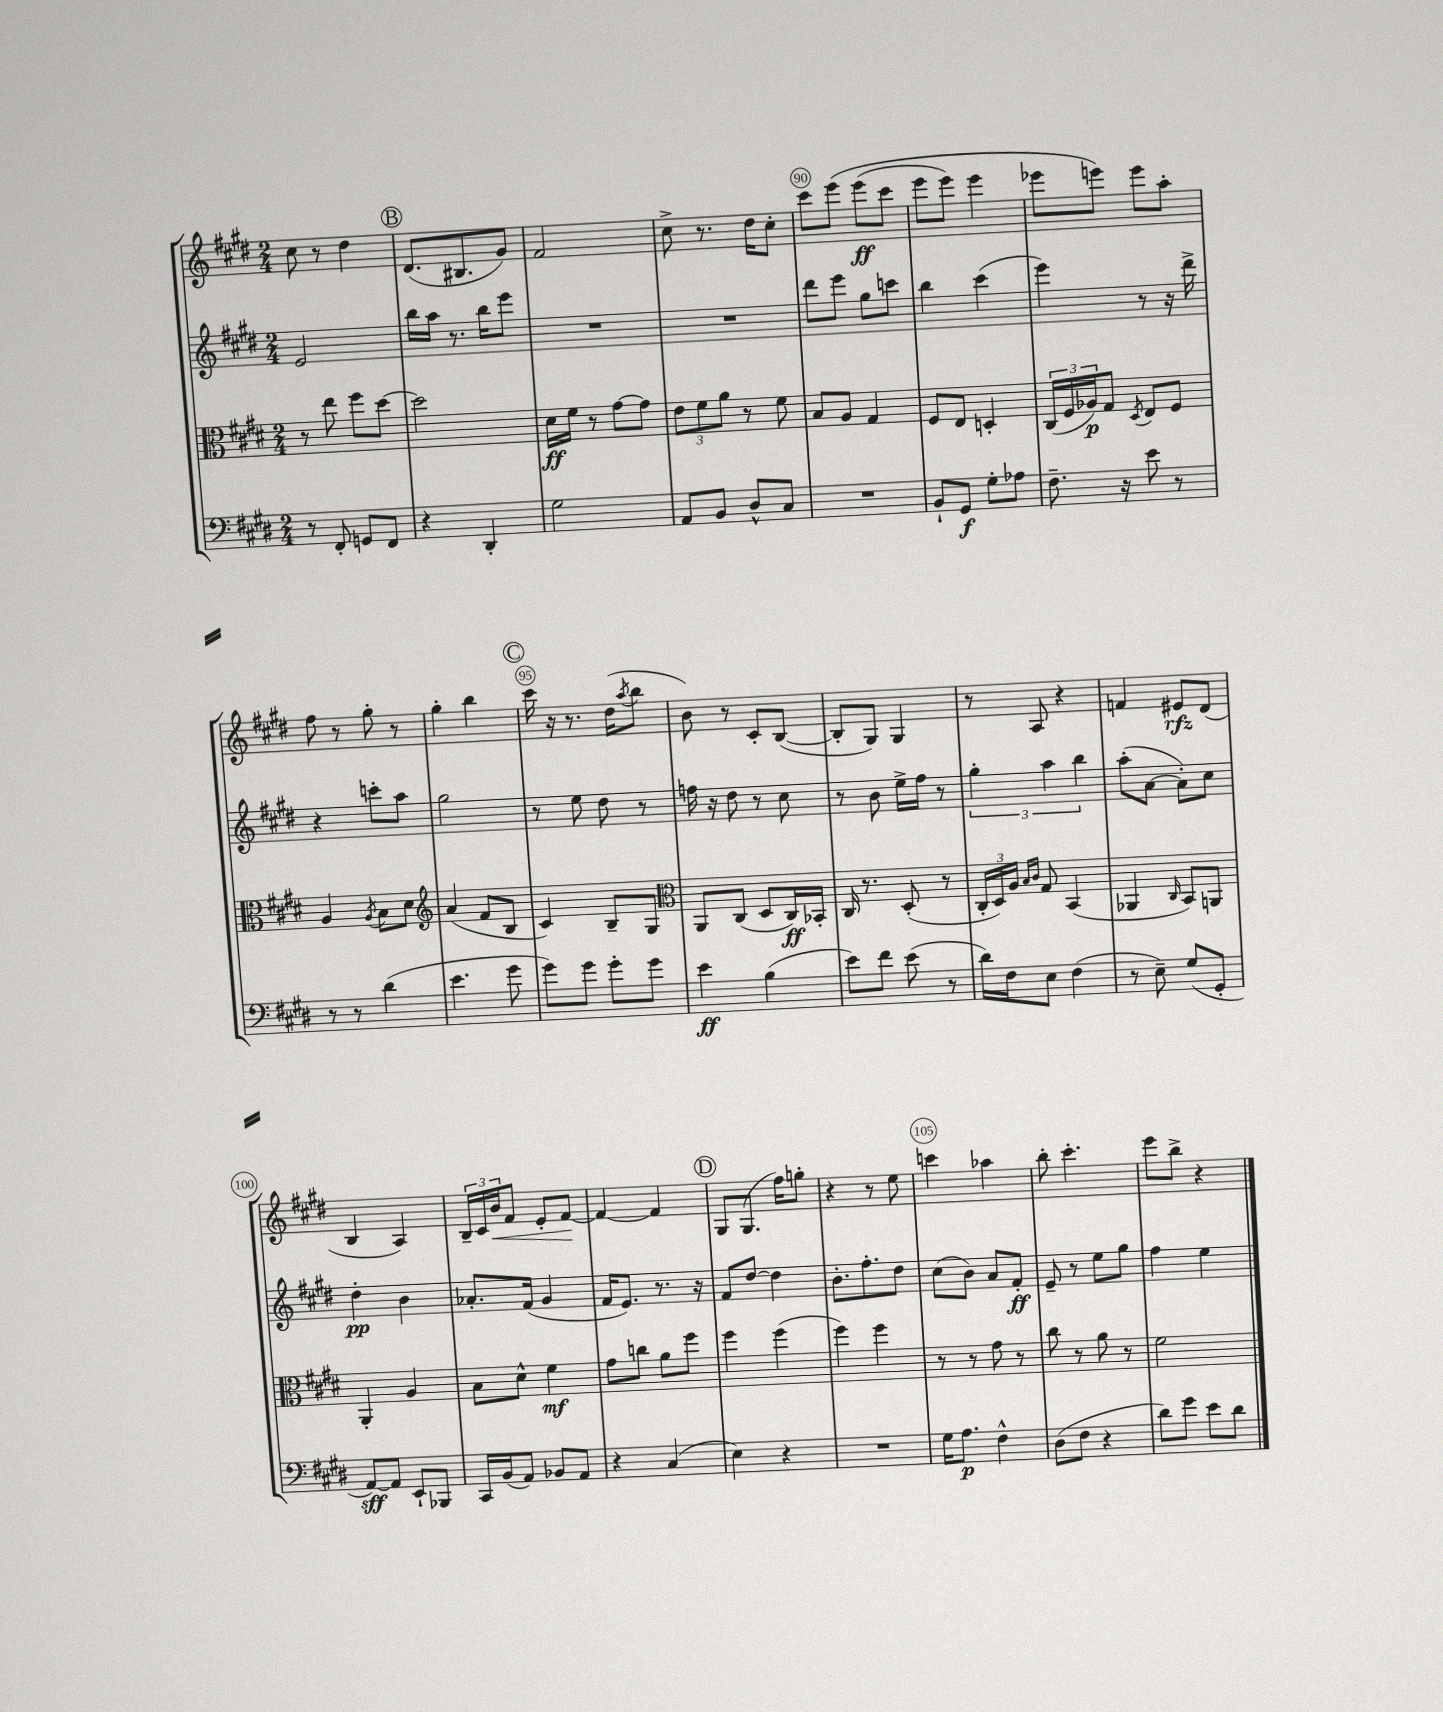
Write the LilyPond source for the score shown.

<<
\new StaffGroup <<
\new Staff = "s0" {
    \clef treble \key e \major \numericTimeSignature \time 2/4
    cis''8 r8 dis''4 |
    \mark \markup { \circle "B" } dis'8.( bis8. gis'8) |
    fis'2 |
    cis''8-> r8. dis''16 cis''8-. |
    cis'''8 e'''8\( e'''8\ff( cis'''8 |
    e'''8 e'''8) e'''4 |
    ees'''8 e'''8\) e'''8 a''8-. |
    fis''8 r8 gis''8-. r8 |
    gis''4-. b''4 |
    \mark \markup { \circle "C" } cis'''16 r16 r8. dis''16( \acciaccatura { a''8 } b''8 |
    b'8) r8 cis'8-. b8~( |
    b8-. gis8) gis4 |
    r8 a8 r4 |
    f'4 eis'8\rfz dis'8( |
    b4 a4) |
    \tuplet 3/2 { b16-- cis'16 b'16\< } fis'8 e'8-. fis'8~\! |
    fis'4~ fis'4 |
    \mark \markup { \circle "D" } gis8 gis8.( fis''16) g''8-. |
    r4 r8 e''8 |
    c'''4 aes''4 |
    b''8-. cis'''4.-. |
    e'''8 b''8-> r4 \bar "|." |
}
\new Staff = "s1" {
    \clef treble \key e \major \numericTimeSignature \time 2/4
    e'2 |
    \mark \markup { \circle "B" } b''16 a''16 r8. b''16 e'''8 |
    R2 |
    R2 |
    dis'''8 e'''8 gis''8 c'''8 |
    b''4 cis'''4( |
    e'''4) r8 r16 dis'''16-> |
    r4 c'''8-. a''8 |
    gis''2 |
    \mark \markup { \circle "C" } r8 e''8 dis''8 r8 |
    f''16 r16 dis''8 r8 cis''8 |
    r8 b'8 e''16-> fis''16 r8 |
    \tuplet 3/2 { gis''4-. a''4 b''4 } |
    a''8-.( a'8~ a'8-.) cis''8 |
    dis''4-.\pp b'4 |
    aes'8.-. fis'16( gis'4 |
    fis'16 e'8.) r8. r16 |
    \mark \markup { \circle "D" } fis'8 dis''8~ dis''4 |
    b'8.-. fis''8.-. dis''8 |
    cis''8( b'8) a'8 fis'8-.\ff |
    e'8-- r8 e''8 gis''8 |
    fis''4 e''4 \bar "|." |
}
\new Staff = "s2" {
    \clef alto \key e \major \numericTimeSignature \time 2/4
    r8 e''8 fis''8 dis''8~ |
    \mark \markup { \circle "B" } dis''2 |
    dis'16\ff fis'16 r8 gis'8~ gis'8 |
    \tuplet 3/2 { e'8 fis'8 a'8 } r8 fis'8 |
    b8 a8 gis4 |
    fis8 e8 d4-. |
    \tuplet 3/2 { cis16( fis16 aes16\p) } gis8 \acciaccatura { dis8 } e8 fis8 |
    a4 \acciaccatura { a8 } b8 dis'8 |
    \clef treble a'4( fis'8 b8 |
    \mark \markup { \circle "C" } cis'4) b8-- gis8 |
    \clef alto a,8 cis8( dis8 cis16\ff) bes,16-. |
    cis16 r8. dis8-.( r8 |
    \tuplet 3/2 { cis16-. dis16) a16 } \grace { b16 cis'16 } gis8 b,4( |
    aes,4 \grace { cis16 } b,8) a,8 |
    a,4-. a4 |
    b8 dis'8-^ fis'4\mf |
    gis'8 c''8 a'8 fis''8 |
    \mark \markup { \circle "D" } fis''4 fis''4( |
    fis''4) fis''4 |
    r8 r8 gis'8 r8 |
    cis''8 r8 a'8 r8 |
    fis'2 \bar "|." |
}
\new Staff = "s3" {
    \clef bass \key e \major \numericTimeSignature \time 2/4
    r8 fis,8-. g,8 fis,8 |
    \mark \markup { \circle "B" } r4 dis,4-. |
    gis2 |
    a,8 b,8 dis8-^ cis8 |
    R2 |
    b,8-! gis,8\f gis8-. aes8 |
    fis8.-- r16 e'8 r8 |
    r8 r8 dis'4( |
    e'4. gis'8 |
    \mark \markup { \circle "C" } gis'8) gis'8 gis'8-. gis'8 |
    e'4\ff b4( |
    e'8) fis'8 e'8( r8 |
    dis'16) fis16 e8 fis4( |
    r8 e8--) gis8( gis,8-. |
    a,8~\sff) a,8 e,8-! bes,,8 |
    cis,16 b,16( a,8) bes,8 a,8 |
    r4 cis4( |
    \mark \markup { \circle "D" } e4) r4 |
    R2 |
    gis16 a8.\p fis4-^ |
    dis8( fis8 r4 |
    dis'8) gis'8 e'8 dis'8 \bar "|." |
}
>>
>>
\layout { \context { \Score currentBarNumber = #86 \override BarNumber.break-visibility = ##(#f #t #t) barNumberVisibility = #(every-nth-bar-number-visible 5) \override BarNumber.stencil = #(make-stencil-circler 0.1 0.3 ly:text-interface::print) } }
